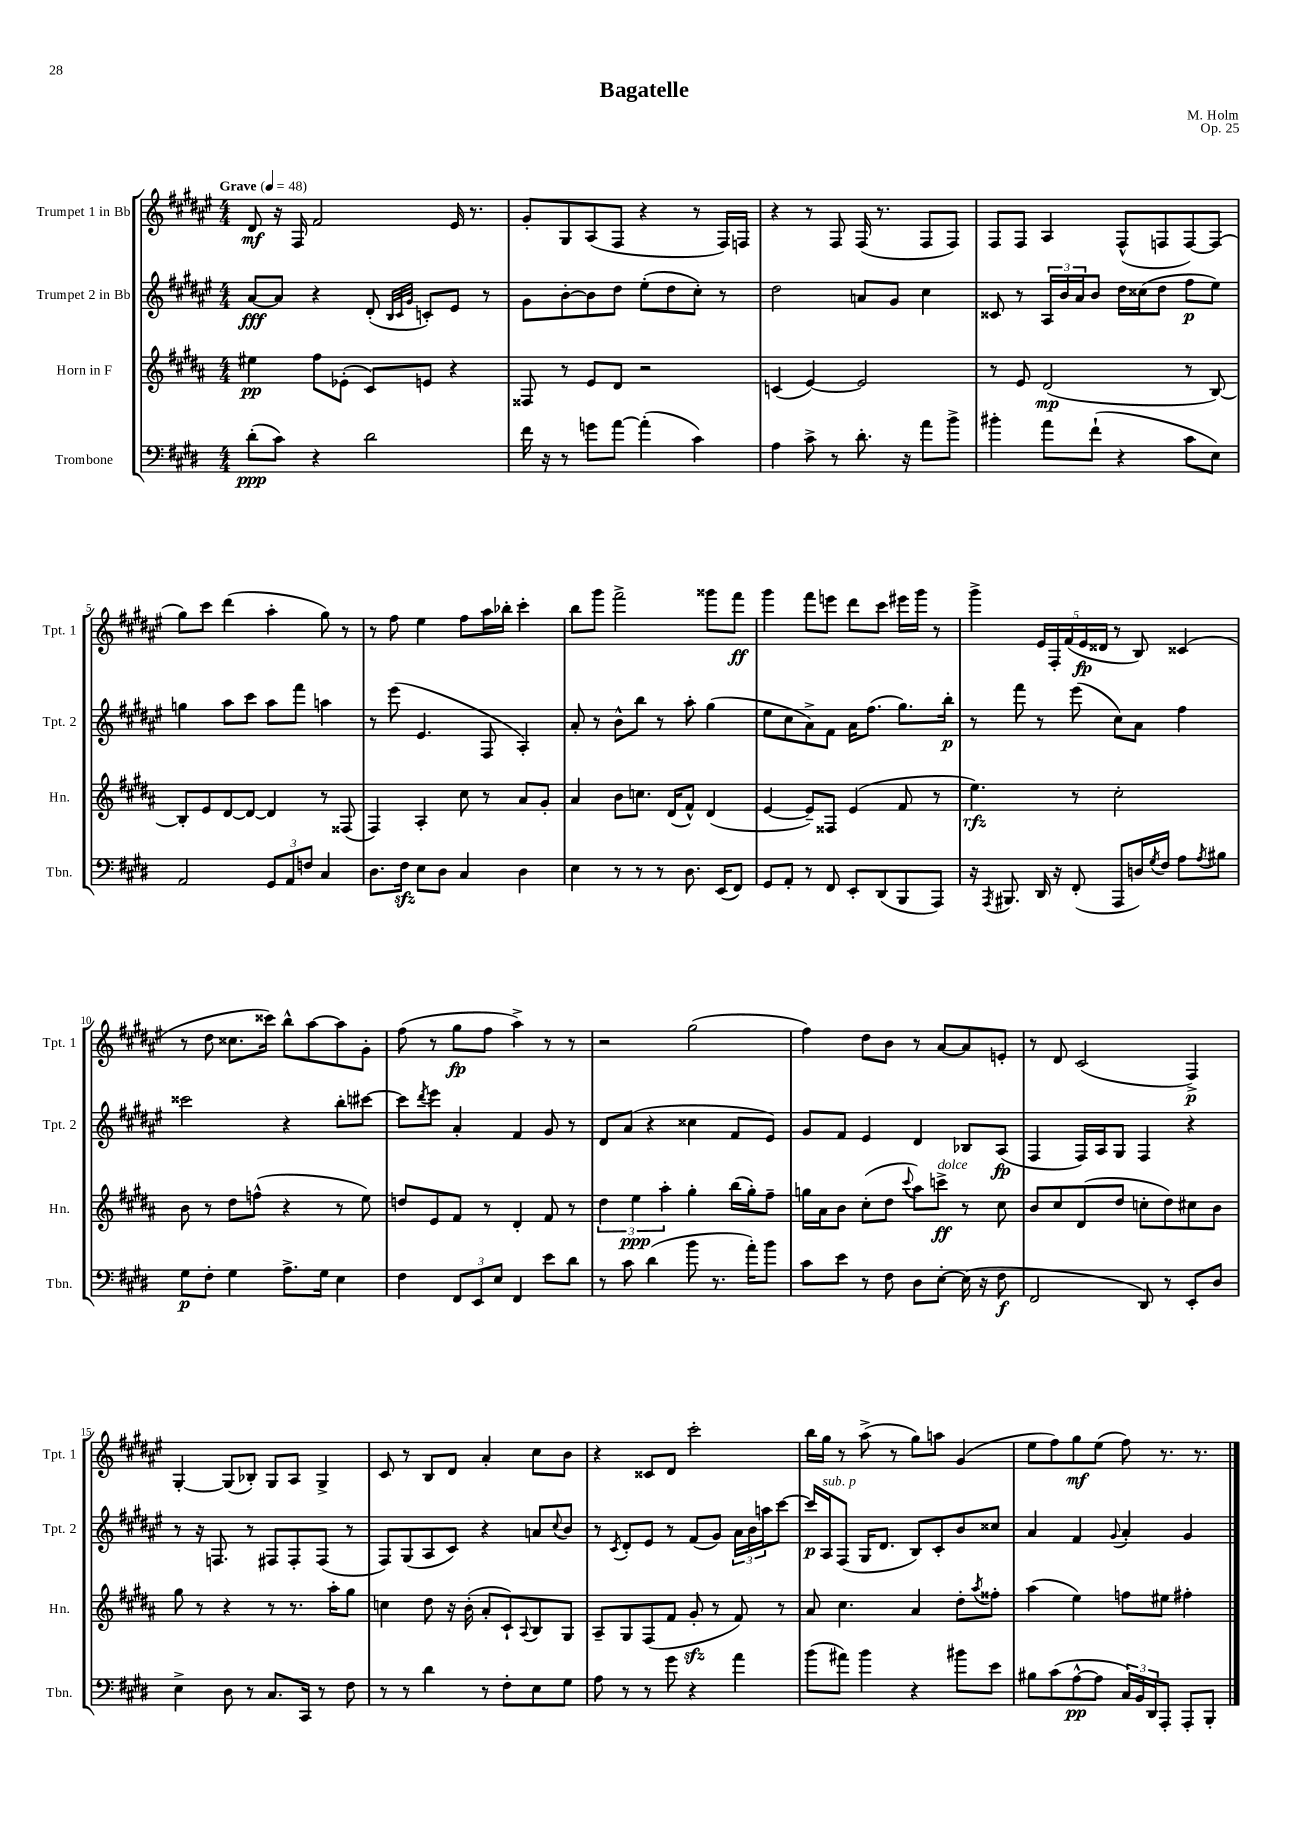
\header { title = "Bagatelle" composer = "M. Holm" opus = "Op. 25" }
<<
\new StaffGroup <<
\new Staff = "s0" \with { instrumentName = "Trumpet 1 in Bb" shortInstrumentName = "Tpt. 1" } {
    \clef treble \key fis \major \numericTimeSignature \time 4/4 \tempo "Grave" 4 = 48
    dis'8\mf r16 fis16 fis'2 eis'16 r8. |
    gis'8-. gis8 ais8( fis8 r4 r8 fis16) f16 |
    r4 r8 fis8 fis16( r8. fis8 fis8) |
    fis8 fis8 ais4 fis8-^( f8 f8~) f8( |
    gis''8) cis'''8 dis'''4( ais''4-. gis''8) r8 |
    r8 fis''8 eis''4 fis''8 ais''16 bes''16-. cis'''4-. |
    b''8 gis'''8 fis'''2-> gisis'''8 fis'''8\ff |
    gis'''4 fis'''8 e'''8 dis'''8 cis'''8 eis'''16 gis'''16 r8 |
    gis'''4-> \tuplet 5/4 { eis'16 fis16-. fis'16( eis'16\fp disis'16 } r8 b8) cisis'4( |
    r8 dis''8 cisis''8. cisis'''16) b''8-^ ais''8~ ais''8 gis'8-. |
    fis''8( r8 gis''8\fp fis''8 ais''4->) r8 r8 |
    r2 gis''2( |
    fis''4) dis''8 b'8 r8 ais'8~ ais'8 e'8-. |
    r8 dis'8 cis'2( fis4->\p) |
    gis4~-. gis8( bes8-.) gis8 ais8 gis4-> |
    cis'8 r8 b8 dis'8 ais'4-. cis''8 b'8 |
    r4 cisis'8 dis'8 cis'''2-. |
    b''16 gis''16 r8 ais''8->( r8 gis''8) a''8 gis'4( |
    eis''8 fis''8) gis''8\mf eis''8( fis''8) r8. r8. \bar "|." |
}
\new Staff = "s1" \with { instrumentName = "Trumpet 2 in Bb" shortInstrumentName = "Tpt. 2" } {
    \clef treble \key fis \major \numericTimeSignature \time 4/4
    ais'8~\fff ais'8 r4 dis'8-.( \grace { b32 cis'32 gis'32 } c'8-.) eis'8 r8 |
    gis'8 b'8~-. b'8 dis''8 eis''8-.( dis''8 cis''8-.) r8 |
    dis''2 a'8 gis'8 cis''4 |
    cisis'8 r8 \tuplet 3/2 { ais16 b'16 ais'16 } b'8 dis''16 cisis''16( dis''8 fis''8\p eis''8) |
    g''4 ais''8 cis'''8 ais''8 fis'''8 a''4 |
    r8 eis'''8( eis'4. fis8 ais4-.) |
    ais'8-. r8 b'8-^ b''8 r8 ais''8-. gis''4( |
    eis''8 cis''8 ais'8->) fis'8 ais'16 fis''8.( gis''8.) b''16-.\p |
    r8 fis'''8 r8 eis'''8( cis''8) ais'8 fis''4 |
    cisis'''2 r4 b''8-. cis'''8~ |
    cis'''8 \acciaccatura { dis'''8 } eis'''8 ais'4-. fis'4 gis'8 r8 |
    dis'8 ais'8( r4 cisis''4 fis'8 eis'8) |
    gis'8 fis'8 eis'4 dis'4 bes8 ais8\fp( |
    fis4 fis16) ais16 gis8 fis4 r4 |
    r8 r16 f8. r8 fis8 fis8-. fis8( r8 |
    fis8) gis8( ais8 cis'8) r4 a'8 \appoggiatura { cis''8 } b'8 |
    r8 \acciaccatura { cis'8 } dis'8-. eis'8 r8 fis'8( gis'8) \tuplet 3/2 { ais'16 b'16 a''16 } cis'''8~ |
    cis'''16\p ais16^\markup { \italic "sub. p" } fis8( gis16 dis'8. b8) cis'8-. b'8 cisis''8 |
    ais'4 fis'4 \appoggiatura { gis'8 } ais'4-. gis'4 \bar "|." |
}
\new Staff = "s2" \with { instrumentName = "Horn in F" shortInstrumentName = "Hn." } {
    \clef treble \key b \major \numericTimeSignature \time 4/4
    eis''4\pp fis''8 ees'8-.( cis'8) e'8 r4 |
    fisis8 r8 e'8 dis'8 r2 |
    c'4( e'4~) e'2 |
    r8 e'8 dis'2\mp( r8 b8~) |
    b8-. e'8 dis'8~ dis'8~ dis'4 r8 fisis8( |
    fis4) ais4-. cis''8 r8 ais'8 gis'8-. |
    ais'4 b'8 c''8. dis'16( fis'8-^) dis'4( |
    e'4~ e'8--) fisis8 e'4( fis'8 r8 |
    e''4.\rfz) r8 cis''2-. |
    b'8 r8 dis''8 f''8-^( r4 r8 e''8) |
    d''8 e'8 fis'8 r8 dis'4-. fis'8 r8 |
    \tuplet 3/2 { dis''4 e''4\ppp ais''4-. } gis''4-. b''16( gis''16-.) fis''8-- |
    g''16 ais'16 b'8 cis''8-.( dis''8 \appoggiatura { cis'''8 } ais''8) c'''8->\ff^\markup { \italic "dolce" } r8 cis''8 |
    b'8 cis''8 dis'8( dis''8 c''8-. dis''8) cis''8 b'8 |
    gis''8 r8 r4 r8 r8. ais''16-. gis''8 |
    c''4 dis''8 r16 b'16-.( ais'8-. cis'8-!) \appoggiatura { ais8 } b8 gis8 |
    ais8-- gis8 fis8( fis'8 gis'8-.\sfz r8 fis'8) r8 |
    ais'8 cis''4. ais'4 dis''8-. \acciaccatura { ais''8 } fisis''8-. |
    ais''4( e''4) f''8 eis''8 fis''4-. \bar "|." |
}
\new Staff = "s3" \with { instrumentName = "Trombone" shortInstrumentName = "Tbn." } {
    \clef bass \key e \major \numericTimeSignature \time 4/4
    dis'8-.\ppp( cis'8) r4 dis'2 |
    fis'16 r16 r8 g'8 a'8~ a'4-.( cis'4) |
    a4 cis'8-> r8 dis'8.-. r16 a'8 b'8-> |
    bis'4-. a'8 fis'8-!( r4 cis'8 e8) |
    a,2 \tuplet 3/2 { gis,8 a,8 f8 } cis4 |
    dis8. fis16\sfz e8 dis8 cis4 dis4 |
    e4 r8 r8 r8 dis8. e,16( fis,8) |
    gis,8 a,8-. r8 fis,8 e,8-. dis,8( b,,8 a,,8) |
    r16 \acciaccatura { a,,8 } bis,,8. dis,16 r16 fis,8-.( a,,8 d16) \acciaccatura { gis8 } fis16 a8 \acciaccatura { a8 } bis8 |
    gis8\p fis8-. gis4 a8.-> gis16 e4 |
    fis4 \tuplet 3/2 { fis,8 e,8 e8 } fis,4 e'8 dis'8 |
    r8 cis'8 dis'4( b'8 r8. a'16-.) b'8 |
    cis'8 e'8 r8 fis8 dis8 e8~-. e16( r16 fis8\f |
    fis,2 dis,8) r8 e,8-. dis8 |
    e4-> dis8 r8 cis8. cis,16 r8 fis8 |
    r8 r8 dis'4 r8 fis8-. e8 gis8 |
    a8 r8 r8 gis'8 r4 a'4 |
    b'8( ais'8) b'4 r4 bis'8 e'8 |
    bis8 cis'8( a8~-^\pp a8 \tuplet 3/2 { cis16) b,16 dis,16 } a,,8-. a,,8-. b,,8-. \bar "|." |
}
>>
>>
